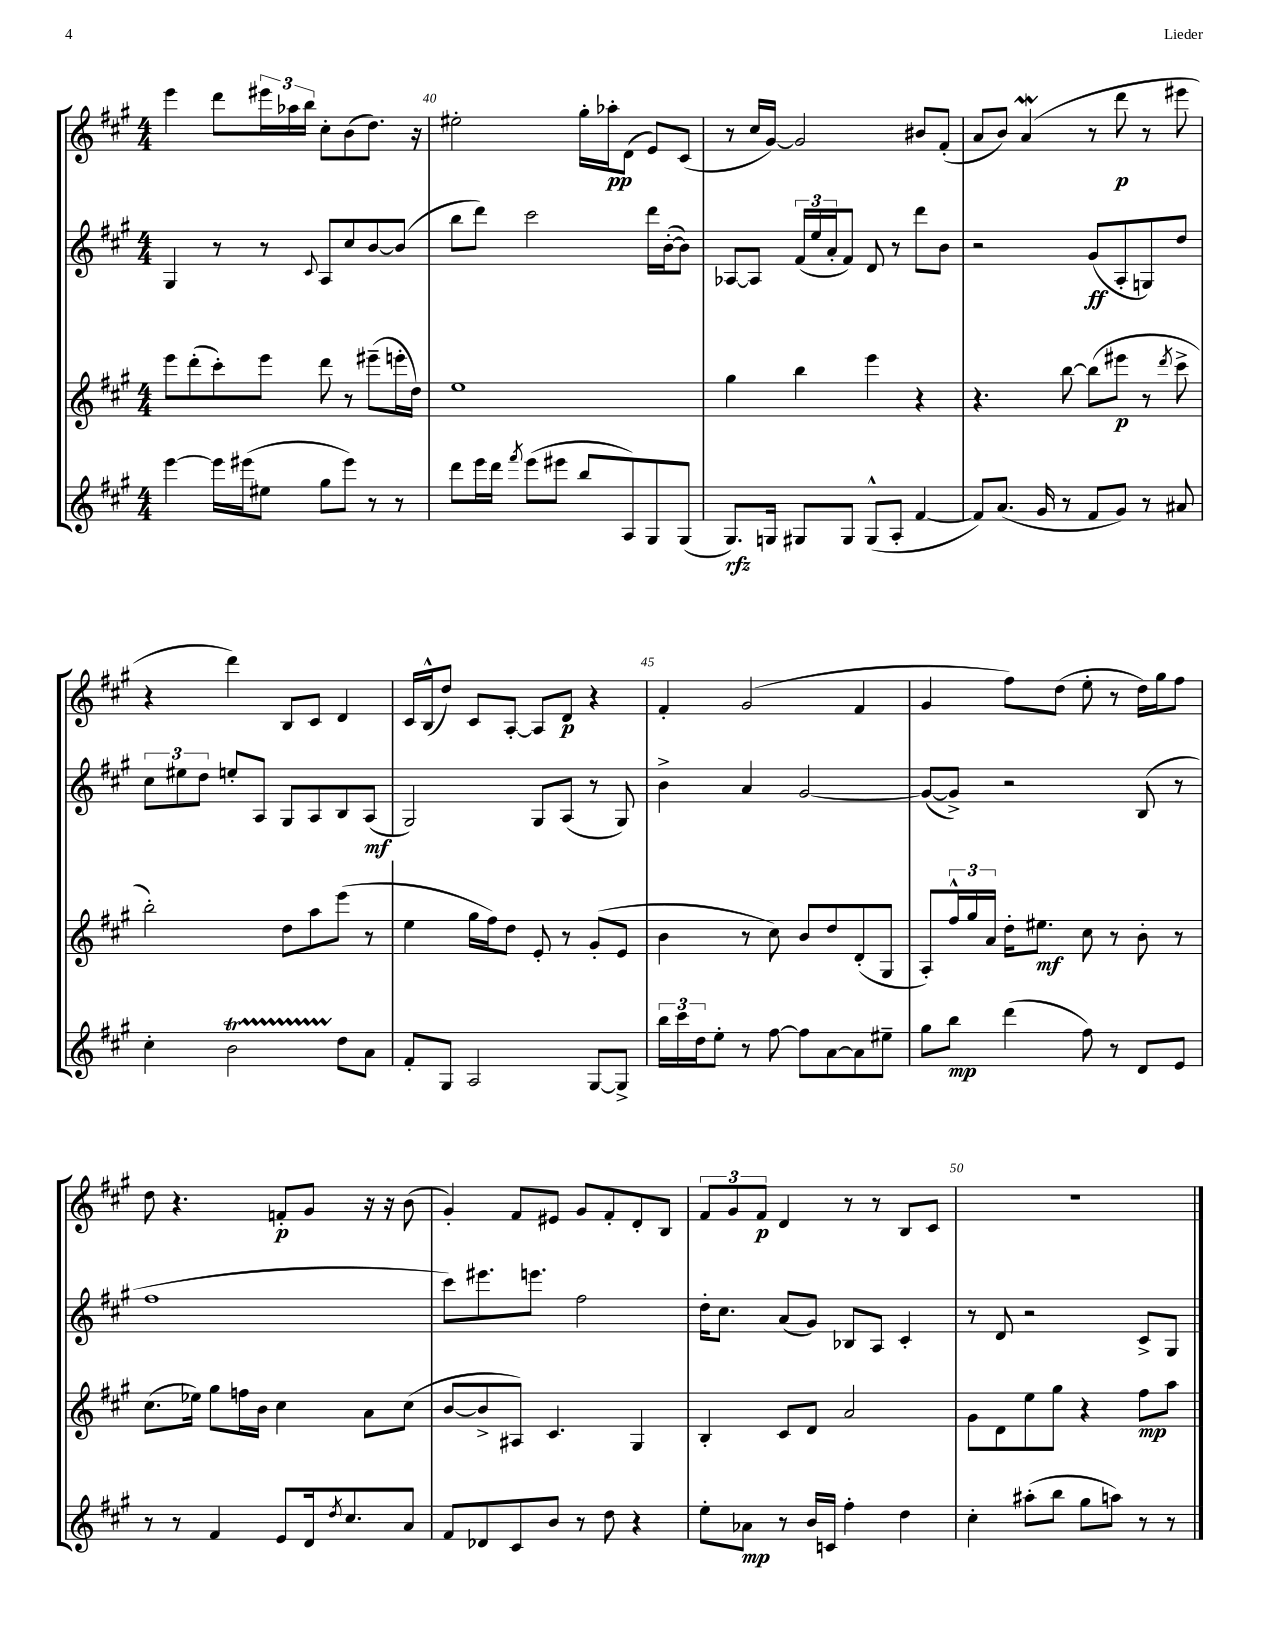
<<
\new StaffGroup <<
\new Staff = "s0" {
    \clef treble \key a \major \numericTimeSignature \time 4/4
    e'''4 d'''8 \tuplet 3/2 { eis'''16 aes''16 b''16 } cis''8-. b'8( d''8.) r16 |
    eis''2-. gis''16-. aes''16-.\pp d'8( e'8) cis'8( |
    r8 cis''16 gis'16~) gis'2 bis'8 fis'8-.( |
    a'8 b'8) a'4\mordent( r8 d'''8\p r8 eis'''8 |
    r4 d'''4) b8 cis'8 d'4 |
    cis'16 b16-^( d''8) cis'8 a8~-. a8 d'8\p r4 |
    fis'4-. gis'2( fis'4 |
    gis'4 fis''8) d''8( e''8-. r8 d''16) gis''16 fis''8 |
    d''8 r4. f'8-.\p gis'8 r16 r16 b'8( |
    gis'4-.) fis'8 eis'8 gis'8 fis'8-. d'8-. b8 |
    \tuplet 3/2 { fis'8 gis'8 fis'8\p } d'4 r8 r8 b8 cis'8 |
    R1 \bar "|." |
}
\new Staff = "s1" {
    \clef treble \key a \major \numericTimeSignature \time 4/4
    gis4 r8 r8 \appoggiatura { cis'8 } a8 cis''8 b'8~ b'8( |
    b''8 d'''8) cis'''2 d'''16 b'16~-.( b'8) |
    aes8~ aes8 \tuplet 3/2 { fis'16( e''16 a'16-. } fis'8) d'8 r8 d'''8 b'8 |
    r2 gis'8\ff( a8-. g8) d''8 |
    \tuplet 3/2 { cis''8 eis''8 d''8 } e''8-. a8 gis8 a8 b8 a8\mf( |
    gis2) gis8 a8( r8 gis8) |
    b'4-> a'4 gis'2~ |
    gis'8~( gis'8->) r2 b8( r8 |
    fis''1 |
    cis'''8) eis'''8. e'''8. fis''2 |
    d''16-. cis''8. a'8( gis'8) bes8 a8 cis'4-. |
    r8 d'8 r2 cis'8-> gis8 \bar "|." |
}
\new Staff = "s2" {
    \clef treble \key a \major \numericTimeSignature \time 4/4
    e'''8 d'''8-.( cis'''8-.) e'''8 d'''8 r8 eis'''8--( e'''16-. d''16) |
    e''1 |
    gis''4 b''4 e'''4 r4 |
    r4. b''8~ b''8( eis'''8\p r8 \acciaccatura { d'''8 } cis'''8-> |
    b''2-.) d''8 a''8 e'''8( r8 |
    e''4 gis''16 fis''16) d''8 e'8-. r8 gis'8-.( e'8 |
    b'4 r8 cis''8) b'8 d''8 d'8-.( gis8 |
    a8-.) \tuplet 3/2 { fis''16-^ gis''16 a'16 } d''16-. eis''8.\mf cis''8 r8 b'8-. r8 |
    cis''8.( ees''16) gis''8 f''16 b'16 cis''4 a'8 cis''8( |
    b'8~ b'8-> ais8) cis'4. gis4 |
    b4-. cis'8 d'8 a'2 |
    gis'8 d'8 e''8 gis''8 r4 fis''8\mp a''8 \bar "|." |
}
\new Staff = "s3" {
    \clef treble \key a \major \numericTimeSignature \time 4/4
    e'''4~ e'''16 eis'''16( eis''8 gis''8 eis'''8) r8 r8 |
    d'''8 e'''16 d'''16 \acciaccatura { fis'''8 } e'''8( eis'''8 b''8 a8) gis8 gis8( |
    gis8.\rfz) g16 gis8 gis8 gis8-^( a8-. fis'4~ |
    fis'8) a'8.( gis'16 r8 fis'8 gis'8) r8 ais'8 |
    cis''4-. b'2\startTrillSpan d''8\stopTrillSpan a'8 |
    fis'8-. gis8 a2 gis8~ gis8-> |
    \tuplet 3/2 { b''16 cis'''16 d''16 } e''8-. r8 fis''8~ fis''8 a'8~ a'8 eis''8-- |
    gis''8 b''8\mp d'''4( fis''8) r8 d'8 e'8 |
    r8 r8 fis'4 e'8 d'16 \acciaccatura { d''8 } cis''8. a'8 |
    fis'8 des'8 cis'8 b'8 r8 d''8 r4 |
    e''8-. aes'8\mp r8 b'16 c'16 fis''4-. d''4 |
    cis''4-. ais''8-.( b''8 gis''8 a''8) r8 r8 \bar "|." |
}
>>
>>
\layout { \context { \Score currentBarNumber = #39 \override BarNumber.break-visibility = ##(#f #t #t) barNumberVisibility = #(every-nth-bar-number-visible 5) } }
